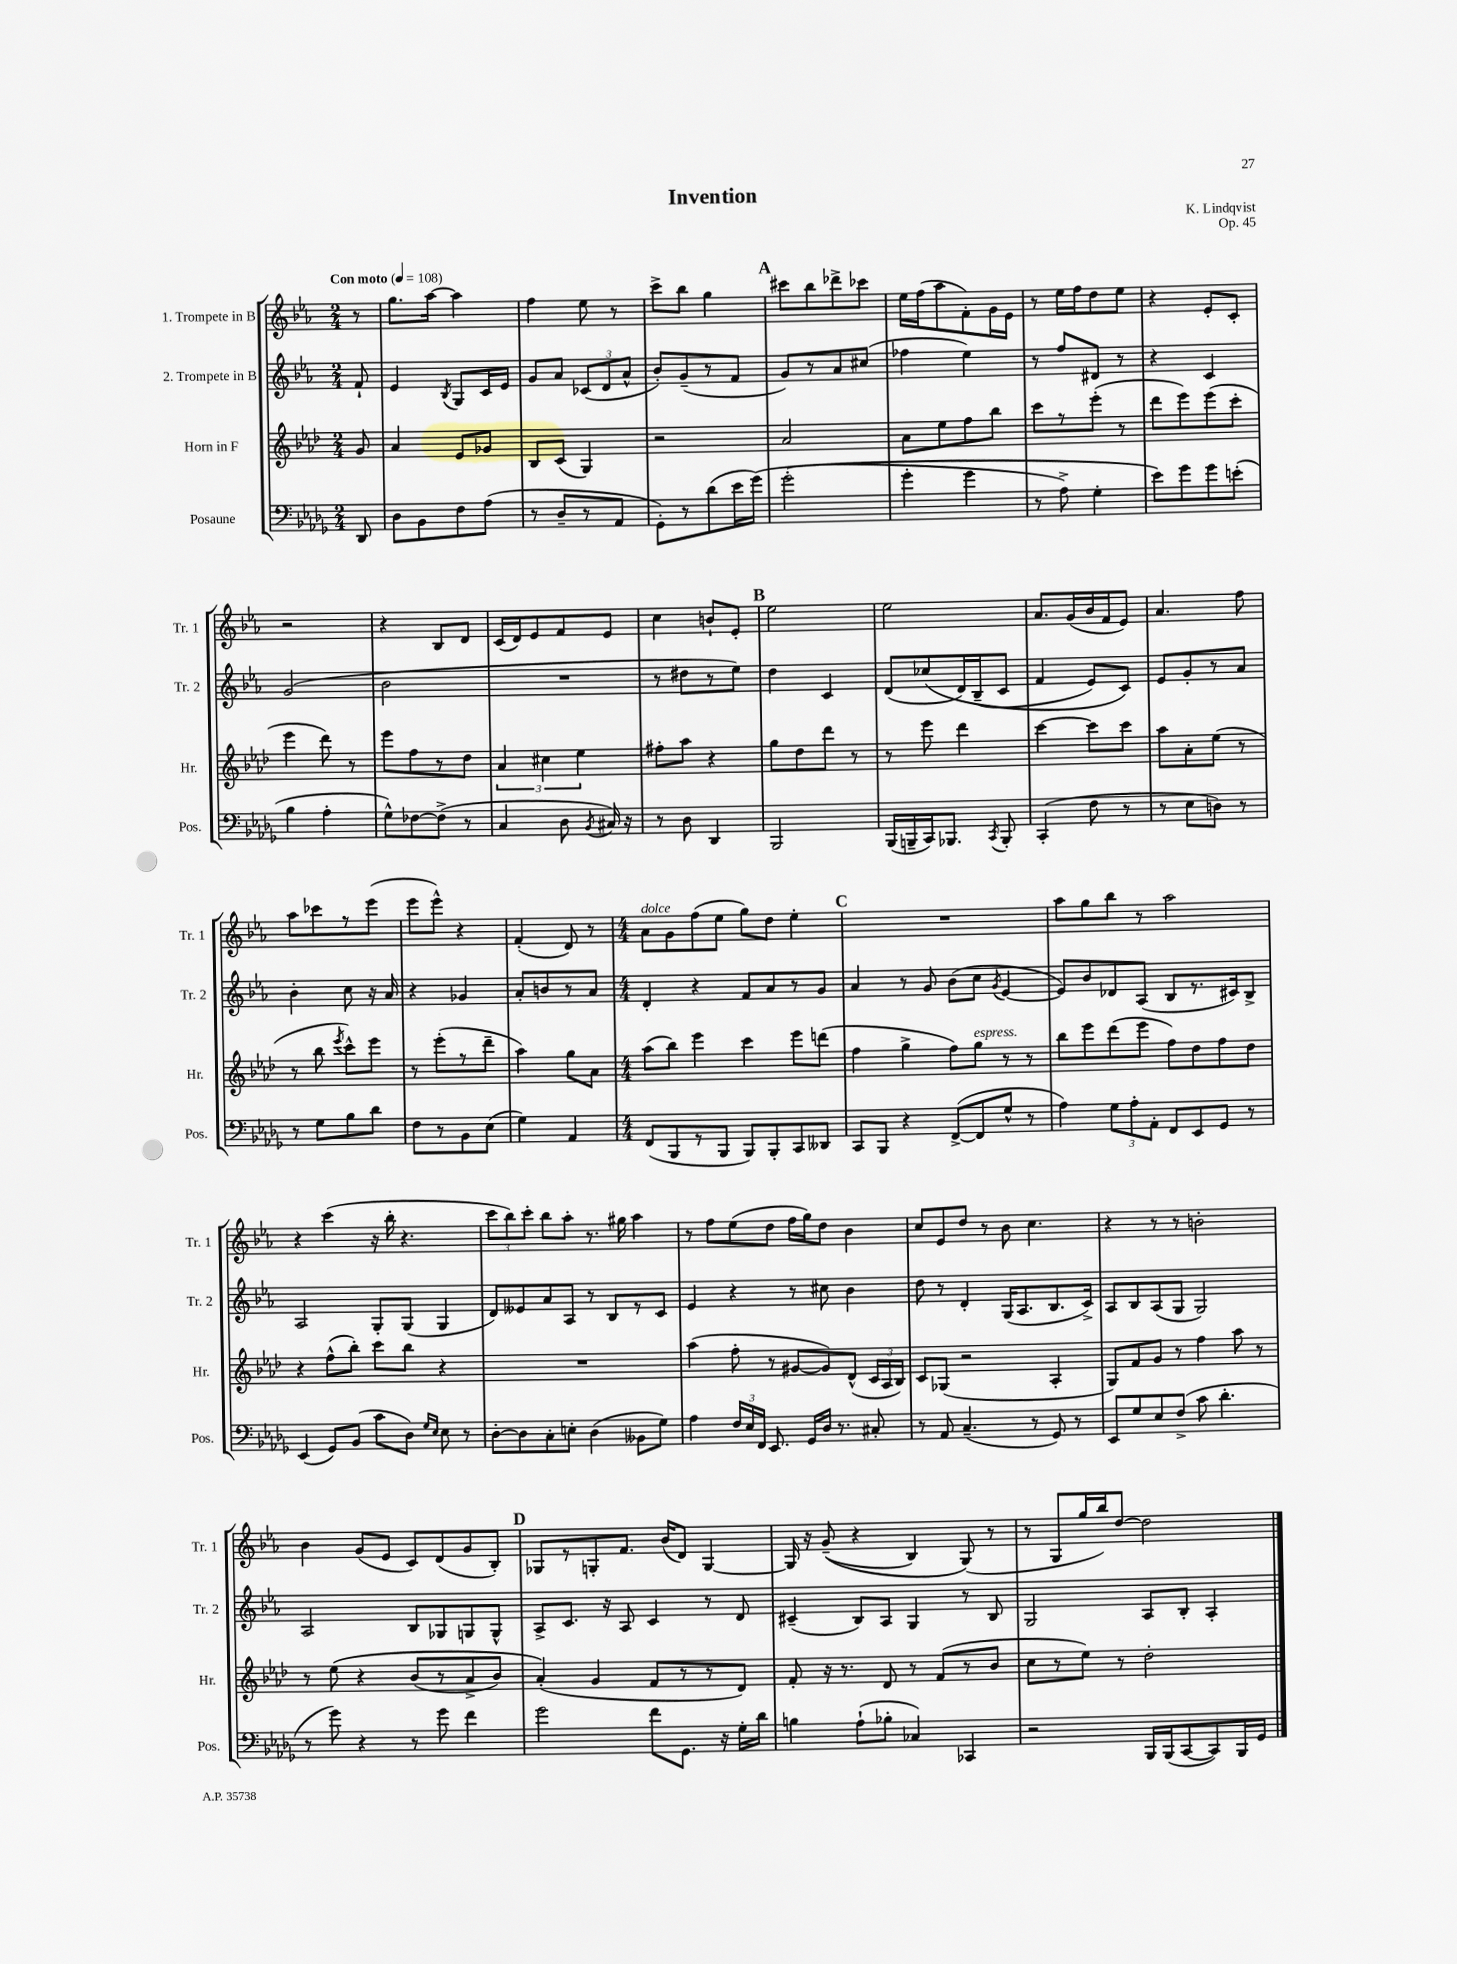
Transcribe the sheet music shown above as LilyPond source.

\header { title = "Invention" composer = "K. Lindqvist" opus = "Op. 45" }
<<
\new StaffGroup <<
\new Staff = "s0" \with { instrumentName = "1. Trompete in B" shortInstrumentName = "Tr. 1" } {
    \clef treble \key ees \major \numericTimeSignature \time 2/4 \partial 8 \tempo "Con moto" 4 = 108
    \autoBeamOff r8 |
    g''8.[ aes''16]~ aes''4 |
    f''4 ees''8 r8 |
    c'''8[-> bes''8] g''4 |
    \mark \markup { \bold "A" } cis'''8[ bes''8 des'''8-> ces'''8] |
    ees''16[ f''16( aes''8 f'8-.) g'16 ees'16] |
    r8 ees''16[ f''16 d''8 ees''8] |
    r4 ees'8[-. c'8]-. |
    r2 |
    r4 bes8[ d'8] |
    c'16[( d'16) ees'8 f'8 ees'8] |
    c''4 b'8[-! ees'8]-. |
    \mark \markup { \bold "B" } ees''2 |
    ees''2 |
    aes'8.[ g'16( bes'16 f'16 ees'8]) |
    aes'4. f''8 |
    aes''8[ ces'''8 r8 ees'''8]( |
    ees'''8[ ees'''8]-^) r4 |
    f'4-.( d'8) r8 |
    \numericTimeSignature \time 4/4 aes'8[^\markup { \italic "dolce" } g'8 f''8( ees''8] g''8[) d''8] ees''4-. |
    \mark \markup { \bold "C" } R1 |
    aes''8[ g''8 bes''8] r8 aes''2 |
    r4 c'''4( r16 bes''16-. r4. |
    \tuplet 3/2 { c'''8[ bes''8) c'''8]-. } bes''8[ aes''8]-. r8. gis''16 aes''4 |
    r8 f''8[ ees''8( d''8] f''16[ g''16) d''8] bes'4 |
    c''8[ ees'8 d''8] r8 bes'8 c''4. |
    r4 r8 r8 b'2-. |
    bes'4 g'8[( ees'8] c'8[) d'8( g'8 bes8]-.) |
    \mark \markup { \bold "D" } ges8[ r8 g8-. f'8.] bes'16[( d'8]) g4~ |
    g16 r16 g'8--(\( r4 bes4) g8(\) r8 |
    r8 g8[ g''16 bes''16) d''8]~ d''2 \bar "|." |
}
\new Staff = "s1" \with { instrumentName = "2. Trompete in B" shortInstrumentName = "Tr. 2" } {
    \clef treble \key ees \major \numericTimeSignature \time 2/4 \partial 8
    \autoBeamOff f'8-! |
    ees'4 \acciaccatura { bes8 } g8[ c'16 ees'16] |
    g'8[ aes'8] \tuplet 3/2 { ces'8[( d'8 aes'8]-^ } |
    bes'8[-.) g'8--( r8 f'8] |
    \mark \markup { \bold "A" } g'8[) r8 aes'8 cis''8]( |
    fes''4 ees''4) |
    r8 f''8[ dis'8] r8 |
    r4 c'4 |
    g'2( |
    bes'2 |
    R2 |
    r8 dis''8[ r8 ees''8]) |
    \mark \markup { \bold "B" } d''4 c'4 |
    d'8[( ces''8\( d'16) bes16--( c'8] |
    f'4 ees'8[) c'8]\) |
    ees'8[ g'8-. r8 aes'8] |
    bes'4-. c''8 r16 aes'16 |
    r4 ges'4 |
    aes'8[-. b'8 r8 aes'8] |
    \numericTimeSignature \time 4/4 d'4-. r4 f'8[ aes'8 r8 g'8] |
    \mark \markup { \bold "C" } aes'4 r8 g'8 bes'8[( c''8] \acciaccatura { g'8 } ees'4~ |
    ees'8[) bes'8 des'8 aes8]( bes8[ r8. cis'16) bes8]-> |
    aes2 g8[-. g8]( g4 |
    d'8[) eeses'8 aes'8 aes8] r8 bes8[ r8 c'8] |
    ees'4 r4 r8 cis''8 bes'4 |
    d''8 r8 d'4-. g16[( aes8. bes8. c'16]->) |
    aes8[ bes8 aes8( g8] g2) |
    aes2 bes8[ ges8 g8 g8]-^ |
    \mark \markup { \bold "D" } aes8[-> c'8.] r16 aes8 c'4 r8 d'8 |
    cis'4--( bes8[) aes8] g4 r8 bes8 |
    g2 aes8[ bes8]-. aes4-. \bar "|." |
}
\new Staff = "s2" \with { instrumentName = "Horn in F" shortInstrumentName = "Hr." } {
    \clef treble \key aes \major \numericTimeSignature \time 2/4 \partial 8
    \autoBeamOff g'8 |
    aes'4 ees'8[ ges'8] |
    bes8[ c'8]( g4) |
    r2 |
    \mark \markup { \bold "A" } aes'2 |
    aes'8[ ees''8 f''8 bes''8] |
    c'''8[ r8 ees'''8]-.( r8 |
    des'''8[ ees'''8) ees'''8( c'''8]-. |
    ees'''4 des'''8) r8 |
    ees'''8[ f''8 r8 des''8] |
    \tuplet 3/2 { aes'4 cis''4 ees''4 } |
    fis''8[-. aes''8] r4 |
    \mark \markup { \bold "B" } g''8[ des''8 des'''8] r8 |
    r8 ees'''8 des'''4 |
    c'''4~ c'''8[ c'''8] |
    aes''8[ aes'8-. ees''8]( r8 |
    r8 bes''8 \acciaccatura { ees'''8 } c'''8[-^) ees'''8] |
    r8 ees'''8[-.( r8 des'''8]-- |
    aes''4) g''8[ aes'8] |
    \numericTimeSignature \time 4/4 aes''8[( bes''8]) ees'''4 c'''4 ees'''8[ d'''8]( |
    \mark \markup { \bold "C" } f''4 g''4-> f''8[) g''8]^\markup { \italic "espress." } r8 r8 |
    bes''8[ ees'''8 des'''8( ees'''8] f''8[) des''8 f''8 des''8] |
    r4 f''8[-^( bes''8]-.) c'''8[ bes''8] r4 |
    R1 |
    aes''4( f''8-. r8 gis'8[~ gis'8) des'8]-^( \tuplet 3/2 { c'16[ aes16 bes16]) } |
    c'8[ ges8]( r2 aes4-. |
    g8[) f'8 g'8] r8 f''4 aes''8 r8 |
    r8 ees''8\( r4 bes'8[( r8 aes'8-> bes'8]) |
    \mark \markup { \bold "D" } aes'4-.(\) g'4 f'8[ r8 r8 des'8]) |
    f'8-. r16 r8. des'8 r8 f'8[( r8 bes'8] |
    c''8[ r8 ees''8]) r8 des''2-. \bar "|." |
}
\new Staff = "s3" \with { instrumentName = "Posaune" shortInstrumentName = "Pos." } {
    \clef bass \key des \major \numericTimeSignature \time 2/4 \partial 8
    \autoBeamOff des,8 |
    des8[ bes,8 f8 aes8]( |
    r8 des8[-- r8 aes,8] |
    ges,8[-.) r8 des'8( ees'16 ges'16])\( |
    \mark \markup { \bold "A" } ges'2-.( |
    ges'4-. ges'4 |
    r8 aes8->) ges4-. |
    ees'8[\) ges'8 ges'8 e'8]-.( |
    bes4 aes4-. |
    ges8[-^) fes8~ fes8]->( r8 |
    c4 des8 \acciaccatura { bes,8 } cis16) r16 |
    r8 des8 des,4 |
    \mark \markup { \bold "B" } bes,,2 |
    bes,,16[( b,,16-- c,16) bes,,8.] \acciaccatura { c,8 } bes,,8-. |
    c,4-.( f8 r8 |
    r8 ees8[ d8]) r8 |
    r8 ges8[ bes8 des'8] |
    f8[ r8 bes,8 ees8]( |
    ges4) aes,4 |
    \numericTimeSignature \time 4/4 f,8[( bes,,8 r8 bes,,8] bes,,8[) bes,,8-. c,8 deses,8] |
    \mark \markup { \bold "C" } c,8[ bes,,8] r4 f,8[~->( f,8 ges8]-^ r8 |
    aes4) \tuplet 3/2 { ges8[ aes8-. aes,8]-. } f,8[ ees,8 ges,8] r8 |
    ees,4( ges,8[) bes,8]( c'8[ des8]) \grace { ges16[ ees16] } ees8 r8 |
    des8[~-. des8 c8-. e8]-. des4( beses,8[ ges8]) |
    aes4 \tuplet 3/2 { f16[ ees16 f,16] } ees,8. ges,16[ des16] r8. cis8-. |
    r8 aes,8 c4.--( r8 ges,8) r8 |
    ees,8[ ges8 ees8 f8]->( c'8 des'4.-. |
    r8 ges'8) r4 r8 ges'8 f'4 |
    \mark \markup { \bold "D" } ges'2 f'8[ ges,8.] r16 ges16[-. des'16] |
    b4 aes8[-!( bes8]-. ces4) ces,4 |
    r2 bes,,16[ bes,,16( c,8~ c,8) bes,,16 ges,16] \bar "|." |
}
>>
>>
\layout { \context { \Score \remove "Bar_number_engraver" } }
